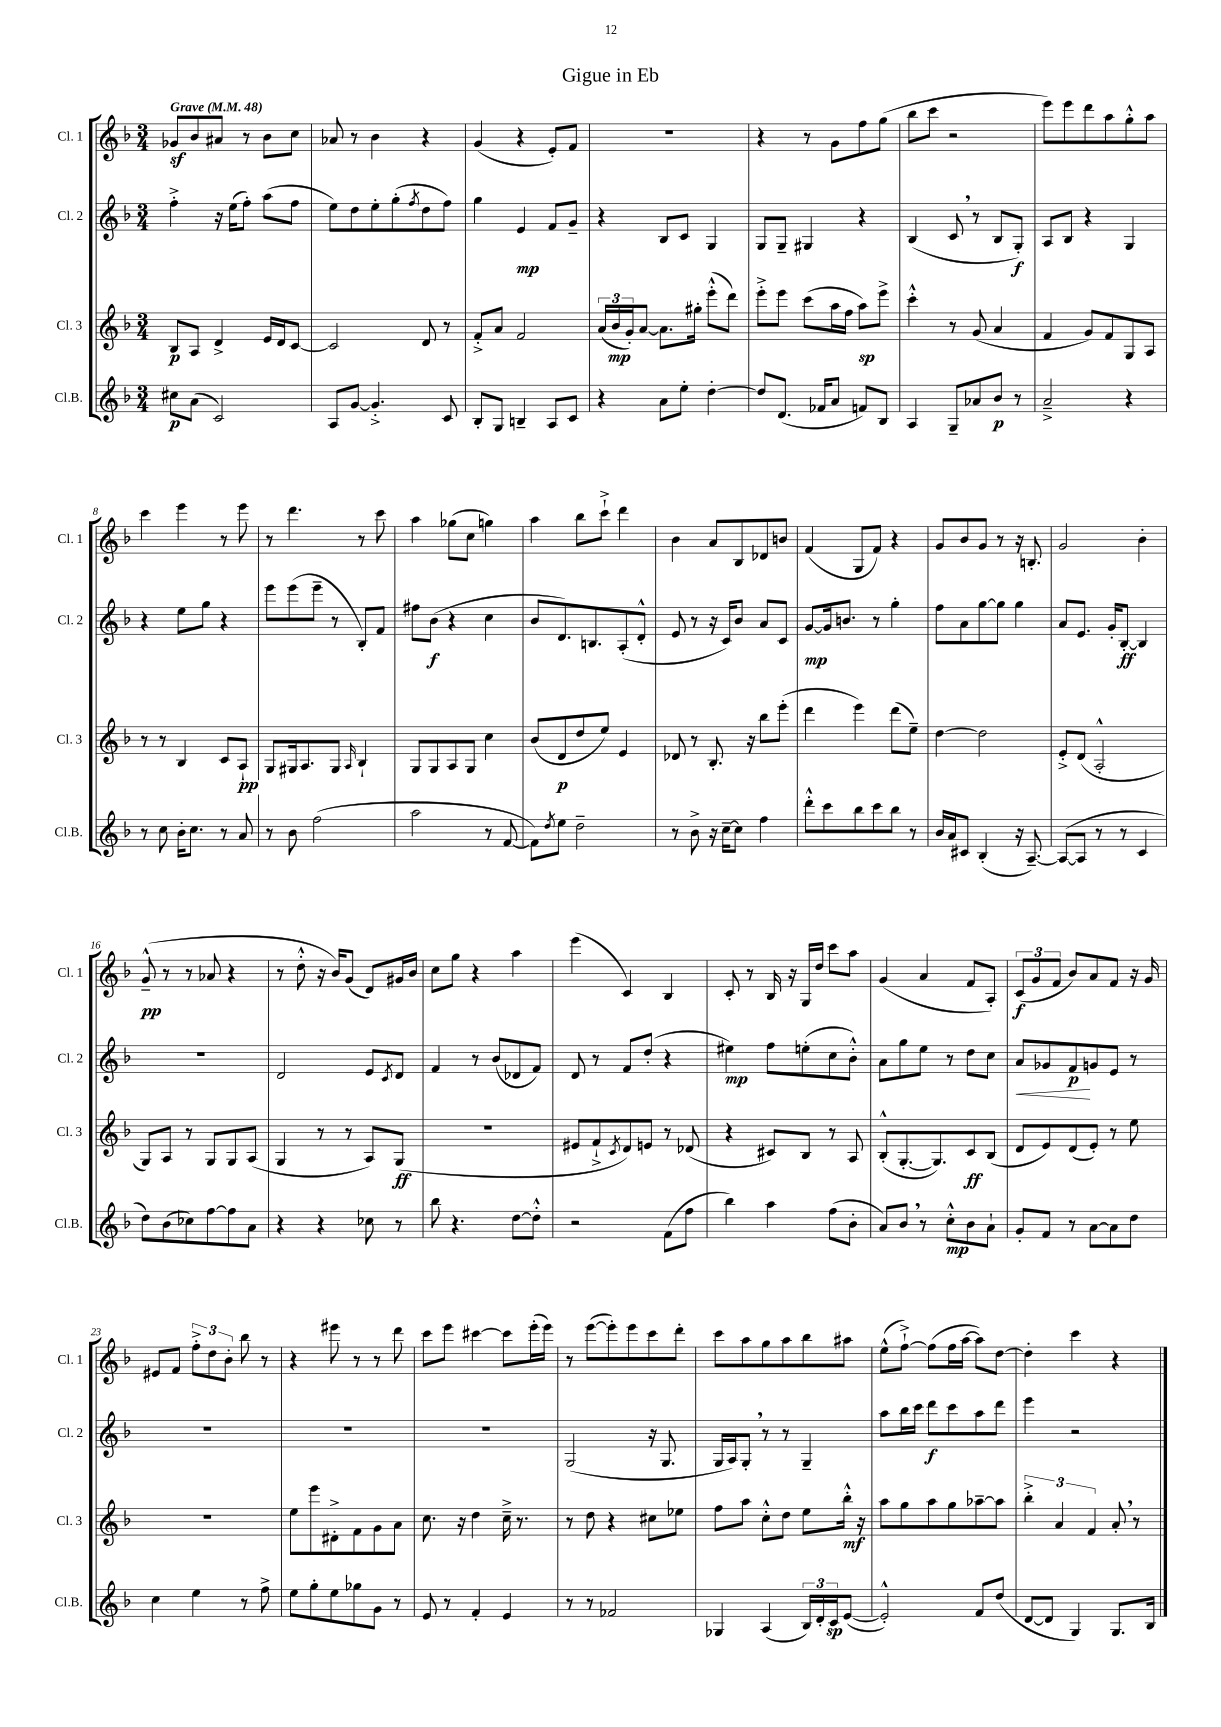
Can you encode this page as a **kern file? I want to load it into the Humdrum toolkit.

**kern	**kern	**kern	**kern
*staff4	*staff3	*staff2	*staff1
*clefG2	*clefG2	*clefG2	*clefG2
*k[b-]	*k[b-]	*k[b-]	*k[b-]
*M3/4	*M3/4	*M3/4	*M3/4
*MM48	*MM48	*MM48	*MM48
8cc#\L	8B-/L	4ff'^\	8g-/L
(8a\J	8A/J	.	8b-/
2c/)	4d^/	16r	8a#/J
.	.	(16ee\LK	.
.	.	8ff'\J)	8r
.	16e/LL	(8aa\L	8b-\L
.	16d/J	.	.
.	[8c/J	8ff\J	8cc\J
=	=	=	=
8A/L	2c/]	8ee\L)	8a-/
[8g/J	.	8dd\	8r
4.g'^/]	.	8ee'\	4b-\
.	.	(8gg'\	.
.	.	8qff/	.
.	8d/	8dd\	4r
8c/	8r	8ff\J)	.
=	=	=	=
8B-'/L	8f'^/L	4gg\	(4g/
8G/J	8a/J	.	.
4B~/	2f/	4e/	4r
8A/L	.	8f/L	8e'/L)
8c/J	.	8g~/J	8f/J
=	=	=	=
4r	(24a/LL	4r	2.r
.	24b-/	.	.
.	24g'/J)	.	.
.	[8a/J	.	.
8a\L	8.a\]L	8B-/L	.
8ee'\J	.	8c/J	.
.	16gg#'\Jk	.	.
[4dd'\	(8eee'^^\L	4G/	.
.	8ddd\J)	.	.
=	=	=	=
8dd/]L	8eee'^\L	8G/L	4r
(8.d/J	8eee\J	8G~/J	.
.	(8ccc\L	4G#/	8r
16f-/LK	.	.	.
8a/J	16aa\L	.	8g\L
.	16ff\JJ	.	.
8f/L)	8aa\L)	4r	8ff\
8B-/J	8eee^\J	.	(8gg\J
=	=	=	=
4A/	4ccc'^^\	(4B-/	8bb-\L
.	.	.	8ccc\J
8G~/L	8r	8c/	2r
8a-/	(8g/	8r	.
8b-/J	4a/	8B-/L	.
8r	.	8G'/J)	.
=	=	=	=
2a~^/	4f/	8A/L	8eee\L)
.	.	8B-/J	8eee\
.	8g/L)	4r	8ddd\
.	8f/	.	8aa\
4r	8G/	4G/	8gg'^^\
.	8A/J	.	8aa\J
=	=	=	=
8r	8r	4r	4ccc\
8cc\	8r	.	.
16b-'\LK	4B-/	8ee\L	4eee\
8.cc\J	.	.	.
.	.	8gg\J	.
8r	8c/L	4r	8r
8a/	8A`/J	.	8eee\
=	=	=	=
8r	8G/L	8eee\L	8r
8b-\	16G#/k	(8eee\	4.ddd\
.	8.A/	.	.
(2ff\	.	8eee~\J	.
.	8G#/J	8r	.
.	16qqA/	.	.
.	4B-`/	8B-'/L)	8r
.	.	8f/J	8ccc\
=	=	=	=
2aa\	8G/L	8ff#\L	4aa\
.	8G/	(8b-\J	.
.	8A/	4r	(8gg-\L
.	8G/J	.	8cc\J
8r	4cc\	4cc\	4gg\)
[8f/	.	.	.
=	=	=	=
8f\]L)	(8b-/L	8b-/L	4aa\
8qdd/	.	.	.
8ee\J	8d/	8.d/)	.
2dd~\	8dd/	.	8bb-\L
.	.	8.B/	.
.	8ee/J)	.	8ccc`^\J
.	4e/	(8A'/	4ddd\
.	.	8d'^^/J	.
=	=	=	=
8r	8d-/	8e/	4b-\
8b-^\	8r	8r	.
16r	8.B-'/	16r	8a/L
[16cc~\LK	.	16c/LK)	.
8cc\]J	.	8b-/J	8B-/
.	16r	.	.
4ff\	8bb-\L	8a/L	8d-/
.	(8eee'\J	8c/J	8b/J
=	=	=	=
8ddd'^^\L	4ddd\	[8g/L	(4f/
8ccc\	.	16g/]k	.
.	.	8.b/J	.
8bb-\	4eee\)	.	8G/L
8ccc\	.	8r	8f/J)
8bb-\J	(8ddd\L	4gg'\	4r
8r	8ee~\J)	.	.
=	=	=	=
16b-/LL	[4dd\	8ff\L	8g/L
16a/J	.	.	.
8c#/J	.	8a\	8b-/
(4B-'/	2dd\]	[8gg\	8g/J
.	.	8gg\]J	8r
16r	.	4gg\	16r
[8.A~/)	.	.	8.B'/
=	=	=	=
(8A/_L	8e'^/L	8a/L	2g/
8A/]J	(8d/J	8.e/J	.
8r	2A'^^/	.	.
.	.	16g'/LK	.
8r	.	[8B-'/J	.
4c/	.	4B-/]	4b-'\
=	=	=	=
8dd\L)	8G/L)	2.r	(8g~^^/
(8b-\	8A/J	.	8r
8cc-\)	8r	.	8r
[8ff\	8G/L	.	8a-/
8ff\]	8G/	.	4r
8a\J	(8A/J	.	.
=	=	=	=
4r	4G/	2d/	8r
.	.	.	8dd'^^\
4r	8r	.	16r
.	.	.	16b-/LK)
.	8r	.	(8g/J
8cc-\	8A/L)	8e/L	8d/L)
.	.	8qc/	.
8r	(8G/J	8d/J	16g#/L
.	.	.	16b-/JJ
=	=	=	=
8bb-\	2.r	4f/	8cc\L
4.r	.	.	8gg\J
.	.	8r	4r
.	.	(8b-/L	.
[8dd\L	.	8d-/	4aa\
8dd'^^\]J	.	8f/J)	.
=	=	=	=
2r	8e#/L	8d/	(4eee\
.	8f`^/	8r	.
.	8qc/	.	.
.	8d/)	8f/L	4c/)
.	8e/J	(8dd'/J	.
(8f\L	8r	4r	4B-/
8ff\J	(8d-/	.	.
=	=	=	=
4bb-\)	4r	4ee#\)	8c'/
.	.	.	8r
4aa\	8c#/L)	8ff\L	16B-/
.	.	.	16r
.	8B-/J	(8ee'\	16G/LL
.	.	.	16dd/JJ
(8ff\L	8r	8cc\	8ccc\L
8b-'\J	8A/	8b-'^^\J)	8aa\J
=	=	=	=
8a/L)	(8B-'^^/L	8a\L	(4g/
8b-/J	[8.G'/	8gg\	.
8r	.	8ee\J	4a/
.	8.G/])	.	.
8cc'^^\L	.	8r	.
8b-\	8c/	8dd\L	8f/L
8a`\J	(8B-/J	8cc\J	8A'/J)
=	=	=	=
8g'/L	8d/L	8a/L	(12c/L
.	.	.	12g/
8f/J	8e/)	8g-/	.
.	.	.	12f/J
8r	(8d/	8f/	8b-/L)
[8a\L	8e'/J)	8g/	8a/
8a\]	8r	8e/J	8f/J
8dd\J	8ee\	8r	16r
.	.	.	16g/
=	=	=	=
4cc\	2.r	2.r	8e#/L
.	.	.	8f/J
4ee\	.	.	12ff'^\L
.	.	.	12dd\
.	.	.	12b-'\J
8r	.	.	8bb-\
8ff^\	.	.	8r
=	=	=	=
8ee\L	8ee\L	2.r	4r
8gg'\	8eee\	.	.
8ee\	8d#'^\	.	8eee#\
8gg-\	8f\	.	8r
8g\J	8g\	.	8r
8r	8a\J	.	8ddd\
=	=	=	=
8e/	8.cc\	2.r	8ccc\L
8r	.	.	8eee\J
.	16r	.	.
4f'/	4dd\	.	[4ccc#\
4e/	16cc~^\	.	8ccc#\]L
.	8.r	.	.
.	.	.	(16eee'\L
.	.	.	16eee\JJ)
=	=	=	=
8r	8r	(2G/	8r
8r	8dd\	.	([8eee\L
2f-/	4r	.	8eee'\])
.	.	.	8eee\
.	8cc#\L	16r	8ccc\
.	.	8.G/	.
.	8ee-\J	.	8ddd'\J
=	=	=	=
4G-/	8ff\L	16G/LL	8ccc\L
.	.	16A/J)	.
.	8aa\J	8G'/J	8aa\
(4A/	8cc'^^\L	8r	8gg\
.	8dd\J	8r	8aa\
24B-/LL)	8ee\L	4G~/	8bb-\
24d'/	.	.	.
24c/J	.	.	.
([8e/J	16bb-'^^\Jk	.	8aa#\J
.	16r	.	.
=	=	=	=
2e'^^/])	8aa\L	8aa\L	(8ee^^\L
.	8gg\	16bb-\L	[8ff`^\J)
.	.	16ccc\JJ	.
.	8aa\	8ddd\L	(8ff\]L
.	8gg\	8ccc\	16ff\L
.	.	.	[16aa\JJ
8f/L	[8aa-~\	8aa\	8aa\]L)
(8dd/J	8aa-\]J	8ddd\J	[8dd\J
=	=	=	=
[8d/L	6bb-'^\	4eee\	4dd'\]
8d/]J	.	.	.
.	6a/	.	.
4G/)	.	2r	4ccc\
.	6f/	.	.
8.G/L	8a'/	.	4r
.	8r	.	.
16B-/Jk	.	.	.
==	==	==	==
*-	*-	*-	*-
